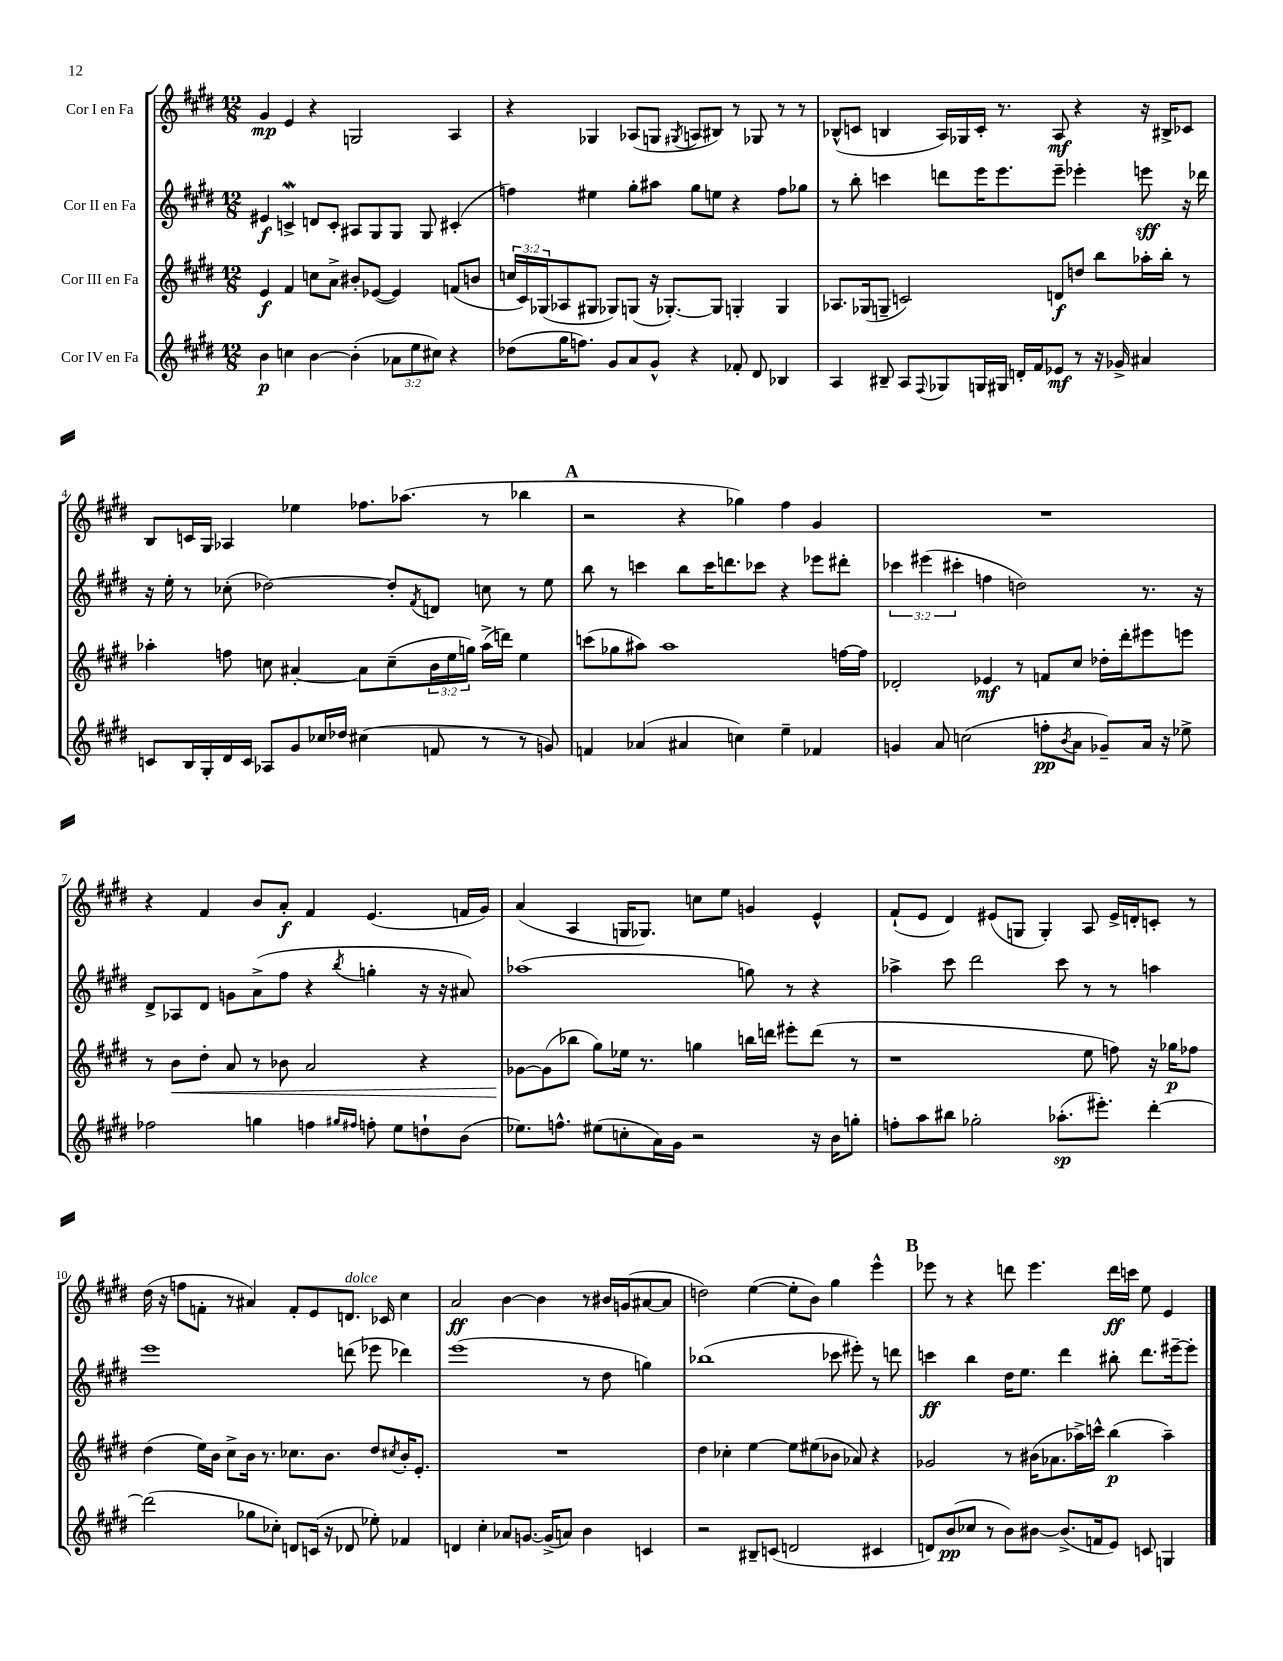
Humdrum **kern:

**kern	**kern	**kern	**kern
*staff4	*staff3	*staff2	*staff1
*clefG2	*clefG2	*clefG2	*clefG2
*k[f#c#g#d#]	*k[f#c#g#d#]	*k[f#c#g#d#]	*k[f#c#g#d#]
*M12/8	*M12/8	*M12/8	*M12/8
4b	4e	4e#	4g#
4cc	4f#	4c^	4e
[4b	8cc	8d	4r
.	8a^	8c'	.
(4b']	8b#'	8A#	2G
.	([8e-	8G#	.
12a-	4e-])	8G#	.
12ee	.	.	.
.	.	8G#	.
12cc#)	.	.	.
4r	(8f	(4c#'	4A
.	8b	.	.
=	=	=	=
(8dd-	24cc	4ff)	4r
.	24c#)	.	.
.	(24G-	.	.
16gg#	8A-	.	.
8.ff)	.	.	.
.	8G#	4ee#	4G-
8g#	8G-)	.	.
8a	(8G	8gg#'	(8A-
8g#^^	16r	8aa#	8G
.	[8.G-')	.	.
.	.	.	8qG#
4r	.	8gg#	8A
.	8G-]	8ee	8B#)
8f-'	4G'	4r	8r
8d#	.	.	8G-
4B-	4G	8ff	8r
.	.	8gg-	8r
=	=	=	=
4A	8.A-	8r	(8B-^^
.	.	8bb'	8c
.	(16G-	.	.
8B#~	8G~	4ccc	4B
8A	2c)	.	.
8qqF#	.	.	.
8G-	.	8ddd	16A)
.	.	.	16G-
16G	.	16eee	16c'
16G#	.	8.eee	8.r
16d'	.	.	.
16f#	.	.	.
8e-	8d	8eee~	8A
8r	8dd	4eee-'	4r
16r	8bb	.	.
16g-^	.	.	.
4a#	16aa-'	8eee	16r
.	16bb'	.	16B#^
.	8r	16r	8c-
.	.	16ddd-	.
=	=	=	=
8c	4aa-'	16r	8B
.	.	16ee'	.
16B	.	8r	16c
16G#'	.	.	16G#
16d#	8ff	(8cc-'	4A-
16c	.	.	.
8A-	8cc	[2dd-)	.
8g#	[4a#'	.	4ee-
16cc-	.	.	.
16dd-	.	.	.
(4cc#	8a#]	.	8.ff-
.	(8cc~	8dd-']	.
.	.	.	(8.aa-
.	.	8qf#	.
8f	24b	8d	.
.	24ee	.	.
.	24gg)	.	.
8r	(16aa-^	8cc	8r
.	16ddd)	.	.
8r	4ee	8r	4bb-
8g)	.	8ee	.
=	=	=	=
4f	(8ccc	8bb	2r
.	8gg-	8r	.
(4a-	8aa#)	4ccc	.
.	1aa#	.	.
4a#	.	8bb	4r
.	.	16ccc	.
.	.	8.ddd	.
4cc)	.	.	4gg-)
.	.	8ccc-	.
4ee~	.	4r	4ff#
4f-	.	8eee-	4g#
.	[16ff	8ddd#'	.
.	16ff]	.	.
=	=	=	=
4g	2d-'	6ccc-	1.r
.	.	(6eee#	.
8a	.	.	.
.	.	6ccc#'	.
(2cc	.	.	.
.	4e-	4ff	.
.	8r	2dd)	.
8ff'	8f	.	.
8qb	.	.	.
8a	8cc#	.	.
8g-~)	16dd-'	.	.
.	16ddd#'	.	.
16a	8eee#	8.r	.
16r	.	.	.
8ee-^	8eee	.	.
.	.	16r	.
=	=	=	=
2ff-	8r	8d#^	4r
.	8b	8A-	.
.	8dd#'	8d#	4f#
.	8a	8g	.
4gg	8r	(8a^	8b
.	8b-	8ff#	8a'
4ff	2a	4r	4f#
16qqgg#	.	.	.
16qqff#	.	8qbb	.
8ff'	.	4gg'	(4.e
8ee	.	.	.
8dd`	4r	16r	.
.	.	16r	.
(8b	.	8a#)	16f
.	.	.	16g#)
=	=	=	=
8.ee-)	[8g-	(1aa-	(4a
.	(8g-]	.	.
8.ff^^	.	.	.
.	8bb-	.	4A
(8ee#	8gg#)	.	.
8cc'	16ee-	.	16G
.	8.r	.	8.G-)
16a)	.	.	.
16g#	.	.	.
2r	4gg	.	8cc
.	.	.	8ee
.	16bb	8gg)	4g
.	16ddd	.	.
.	8eee#'	8r	.
16r	(8ddd	4r	4e^^
16b	.	.	.
8gg'	8r	.	.
=	=	=	=
8ff'	1r	4aa-^	(8f#`
8aa	.	.	8e
8bb#	.	8ccc#	4d#)
2gg-'	.	2ddd#	.
.	.	.	(8e#
.	.	.	8G
.	.	.	4G')
(8.aa-'	.	8ccc#	.
.	8ee	8r	8A
8.eee#')	.	.	.
.	8ff)	8r	16e#^
.	.	.	16d'
[4ddd#'	16r	4aa	8c'
.	16gg-	.	.
.	8ff-	.	8r
=	=	=	=
(2ddd#]	(4dd#	1eee	(16dd#
.	.	.	16r
.	.	.	8ff
.	16ee)	.	8f'
.	16b	.	.
.	8cc#^	.	8r
8gg-	16b	.	4a#)
.	8.r	.	.
8cc-')	.	.	.
8d	8.cc-	.	8f'
(16c	.	.	8e
16r	8.b	.	.
8d-	.	(8ddd	8.d
8ee-')	8dd#	8eee-	.
.	.	.	16c-
.	8qcc#	.	.
4f-	16b'	4ddd-)	4cc#
.	8.e'	.	.
=	=	=	=
4d	1.r	(1eee	2a
4cc#'	.	.	.
8a-	.	.	[4b
[8.g	.	.	.
.	.	.	4b]
(16g^]	.	.	.
8a)	.	.	.
4b	.	8r	8r
.	.	8dd#	16b#
.	.	.	(16g
4c	.	4gg)	[8a#
.	.	.	8a#]
=	=	=	=
2r	4dd#	(1bb-	2dd)
.	4cc-'	.	.
8B#~	[4ee	.	([4ee
(8c	.	.	.
2d	8ee]	.	8ee']
.	(8ee#	.	8b)
.	8b-	8ccc-	4gg#
.	8a-)	8eee#')	.
4c#	4r	8r	4eee^^
.	.	8ddd	.
=	=	=	=
8d)	2g-	4ccc	8eee-
(8b	.	.	8r
8cc-	.	4bb	4r
8r	.	.	.
8b)	8r	16dd#	8ddd
.	.	8.ee	.
[8b#	(16b#	.	4.eee-
.	8.a-	.	.
(8.b#^]	.	4ddd#	.
.	16aa-^)	.	.
16f	16ccc^^	.	.
8e)	(4bb	8bb#'	16ddd
.	.	.	16ccc
8c	.	8.ddd#	8ee
4G	4aa-~)	.	4e
.	.	[16eee#~	.
.	.	8eee#']	.
==	==	==	==
*-	*-	*-	*-
